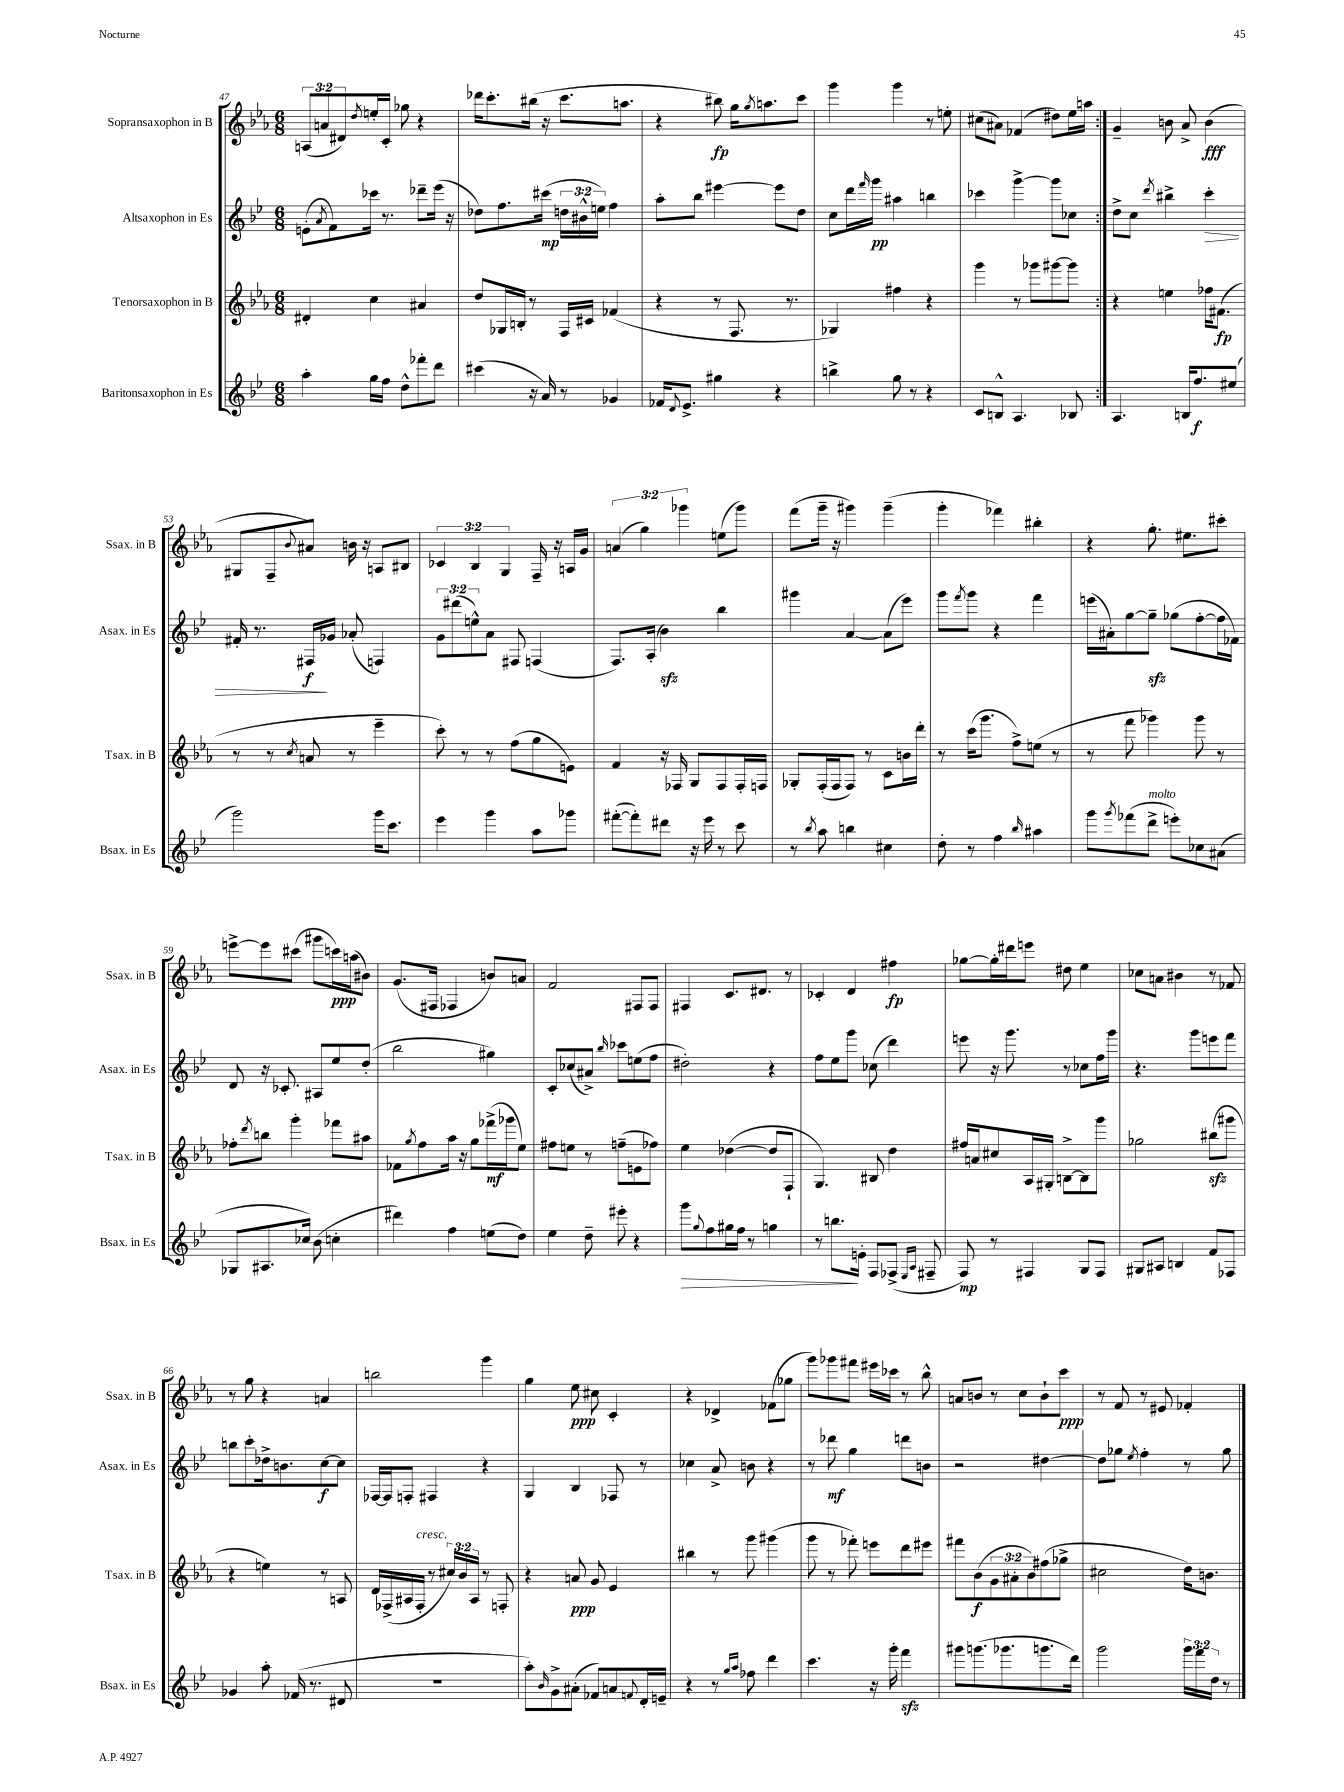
<<
\new StaffGroup <<
\new Staff = "s0" \with { instrumentName = "Sopransaxophon in B" shortInstrumentName = "Ssax. in B" } {
    \clef treble \key ees \major \numericTimeSignature \time 6/8 \override Staff.TupletNumber.text = #tuplet-number::calc-fraction-text
    \repeat volta 2 { \tuplet 3/2 { a8( a'8 dis'8) } \acciaccatura { d''8 } e''16-. c'16-. ges''8 r4 |
    des'''16 c'''8.-. bis''16( r16 c'''8. a''8. |
    r4 bis''8\fp) g''16 \acciaccatura { g''8 } a''8. c'''8 |
    g'''4 g'''4 r8 e''8-. |
    cis''8( ais'8) fes'4( dis''8) ees''16 a''16 | }
    g'4-- b'8 aes'8-> b'4\fff( |
    gis8 f8-- \appoggiatura { bes'8 } ais'8) b'16 r16 a8 bis8 |
    \tuplet 3/2 { ces'4 bes4 g4 } f16-- r16 a16 g'16 |
    \tuplet 3/2 { a'4( g''4) ges'''4 } e''8( ges'''8) |
    f'''8( g'''16-- r16 gis'''4) gis'''4--( |
    g'''4-. fes'''4) bis''4-. |
    r4 g''8.-. eis''8. cis'''8-. |
    e'''8~-> e'''8 cis'''8( gis'''8 c'''16\ppp) a''16( bis'8) |
    g'8.( fis16 fes4 b'8) a'8 |
    f'2 fis8 fis8 |
    fis4 c'8. dis'8. r8 |
    ces'4-. d'4 fis''4\fp |
    ges''8~ ges''16-. dis'''16 e'''8 dis''8 ees''4 |
    ces''8 a'8 bis'4 r8 fes'8 |
    r8 g''8 r4 a'4 |
    b''2 g'''4 |
    g''4 ees''8\ppp cis''8 c'4-. |
    r4 des'4-> fes'8( ges''8 |
    g'''8) ges'''8 fis'''8 eis'''16 ces'''16 r8 bes''8-^ |
    a'8 b'8 r8 c''8 b'8-! c'''8\ppp |
    r8 f'8 r8 eis'8 fes'4-. \bar "|." |
}
\new Staff = "s1" \with { instrumentName = "Altsaxophon in Es" shortInstrumentName = "Asax. in Es" } {
    \clef treble \key bes \major \numericTimeSignature \time 6/8 \override Staff.TupletNumber.text = #tuplet-number::calc-fraction-text
    \repeat volta 2 { e'8-.( \acciaccatura { a'8 } f'8) ces'''16 r8. des'''8-- ees'''16( r16 |
    des''8) f''8. cis'''16\mp( \tuplet 3/2 { d''16 bis'16-^ e''16) } f''4 |
    a''8-. bes''8 eis'''4~ eis'''8 d''8 |
    c''8 d'''16 \grace { f'''16 } g'''16\pp ais''4 b''4 |
    ces'''4 g'''4~-> g'''8 ces''8 | }
    d''8-> c''8 \acciaccatura { d'''8 } bis''4-> c'''4-.\> |
    fis'16-. r8. fis16\f\! ges'16 aes'8-.( f4) |
    \tuplet 3/2 { g'8 dis'''8( e''8-^) } a'8 fis8 f4( |
    f8.) a16-.( bes'4\sfz) bes''4 |
    gis'''4 a'4~ a'8( ees'''8) |
    g'''8 \acciaccatura { f'''8 } g'''8 r4 f'''4 |
    e'''16( ais'16-.) g''8~ g''8--\sfz ges''8( f''8~-. f''16 fes'16) |
    d'8 r16 ces'8.-. ais8 ees''8 d''8-.( |
    bes''2 gis''4) |
    c'8-. ces''8( ais'8->) \grace { bes''16 } ces'''8 e''8( f''8 |
    dis''2-.) r4 |
    f''8 ees''8 g'''8 ces''8( d'''4) |
    e'''8 r16 g'''8. r8 ces''8 f''16 g'''16 |
    r4. g'''8 e'''8 f'''8 |
    b''8 c'''8-. des''16-> b'8. c''8~\f c''8 |
    fes16~ fes16 f8-. fis4 r4 |
    g4 bes4 fes8 r8 |
    ces''4 a'8-> b'8 r4 |
    r8 des'''8\mf g''4 d'''8 b'8 |
    r2 dis''4~ |
    dis''8 ges''8 \acciaccatura { ees''8 } f''4-. r8 ges''8 \bar "|." |
}
\new Staff = "s2" \with { instrumentName = "Tenorsaxophon in B" shortInstrumentName = "Tsax. in B" } {
    \clef treble \key ees \major \numericTimeSignature \time 6/8 \override Staff.TupletNumber.text = #tuplet-number::calc-fraction-text
    \repeat volta 2 { dis'4-. c''4 ais'4 |
    d''8 ges16 b16-. r8 f16 cis'16 fes'4( |
    r4 r8 f8. r8. |
    ges4) fis''4 r4 |
    g'''4 r8 ges'''8 gis'''8~ gis'''8 | }
    r4 e''4 fes''16 fis'8.\fp( |
    r8 r8 \acciaccatura { c''8 } a'8 r8 ees'''4-- |
    c'''8-.) r8 r8 f''8( g''8 e'8) |
    f'4 r16 fes16 g8 fes8 fes16-. f16 |
    ges8-. f16-.( f16 f8) r8 c'8 b'16 d'''16-. |
    r8 c'''16( g'''8. f''8->) e''8( r8 |
    r8 f'''8 ges'''4) ges'''8 r8 |
    fes''8-. \acciaccatura { d'''8 } b''8 g'''4-. fes'''8 ais''8 |
    fes'8 \acciaccatura { g''8 } f''8 aes''16 r16 g''8 fes'''16->\mf( ges'''16 ees''8) |
    fis''8 e''8 r8 f''8--( e'8 fes''8) |
    ees''4 des''4~( des''8 f8-! |
    g4.) bis8 d''4 |
    fis''16 a'16 cis''8 aes16 gis16-. b8~-> b8 g'''8 |
    ges''2 bis''8\sfz( gis'''8 |
    r4 e''4) r8 a8 |
    d'16 fes16->( ais16 fes16-.^\markup { \italic "cresc." } r8 \tuplet 3/2 { cis''16) bes'16 ais16 } r8 f8-. |
    r4 a'8\ppp g'8 ees'4 |
    bis''4 r8 g'''8 gis'''4( |
    g'''8 r8 fes'''8-.) e'''8 d'''8 eis'''8 |
    fis'''8 bes'8\f( \tuplet 3/2 { g'8 ais'8-. bes'8) } fis''8( ges''8-> |
    cis''2 d''16) b'8. \bar "|." |
}
\new Staff = "s3" \with { instrumentName = "Baritonsaxophon in Es" shortInstrumentName = "Bsax. in Es" } {
    \clef treble \key bes \major \numericTimeSignature \time 6/8 \override Staff.TupletNumber.text = #tuplet-number::calc-fraction-text
    \repeat volta 2 { a''4-. g''16 f''16 d''8-^ fes'''8-. d'''8 |
    cis'''4( r16 a'16) r8 ges'4 |
    fes'16 \appoggiatura { d'8 } ees'8.-> gis''4 r4 |
    b''4-> g''8 r8 r4 |
    c'8 b8-^ a4. bes8 | }
    a4. b16 f''8.\f eis''8( |
    g'''2) g'''16 c'''8. |
    ees'''4 g'''4 a''8 ges'''8 |
    fis'''8~-.( fis'''8-.) dis'''8 r16 ees'''16 r8 c'''8 |
    r8 \acciaccatura { bes''8 } a''8 b''4 cis''4 |
    d''8-. r8 f''4 \grace { bes''16 } ais''4 |
    g'''8 \acciaccatura { g'''8 } fes'''8( d'''8->^\markup { \italic "molto" } e'''8-.) ces''8 ais'8( |
    ges8 ais8. ces''16) bes'8( c''4-. |
    dis'''4) f''4 e''8( d''8) |
    ees''4 d''8-- eis'''8-. r4 |
    g'''8\> \appoggiatura { g''8 } f''8 gis''16 f''16 r8 g''4 |
    r8 b''8.\! e'16-. f8 fes8->( \grace { ees16 a16 } fis8-- |
    f8\mp) r8 fis4 g8 fis8 |
    gis8 ais8 b4 f'8 fes8 |
    ges'4 a''8-. fes'16( r8. dis'8 |
    R2. |
    a''8-.) \grace { bes'16 } g'8-> ais'8-.( fes'8) a'8 \appoggiatura { f'8 } d'16-. e'16-- |
    r4 r8 \grace { g''16 a''16 } fes''8 d'''4 |
    c'''4. r16 g'''16-. f'''4\sfz |
    gis'''8 g'''8.( ges'''8. g'''8. d'''16) |
    g'''2 \tuplet 3/2 { g'''16 f'''16 d''16 } r8 \bar "|." |
}
>>
>>
\layout { \context { \Score currentBarNumber = #47 } }
